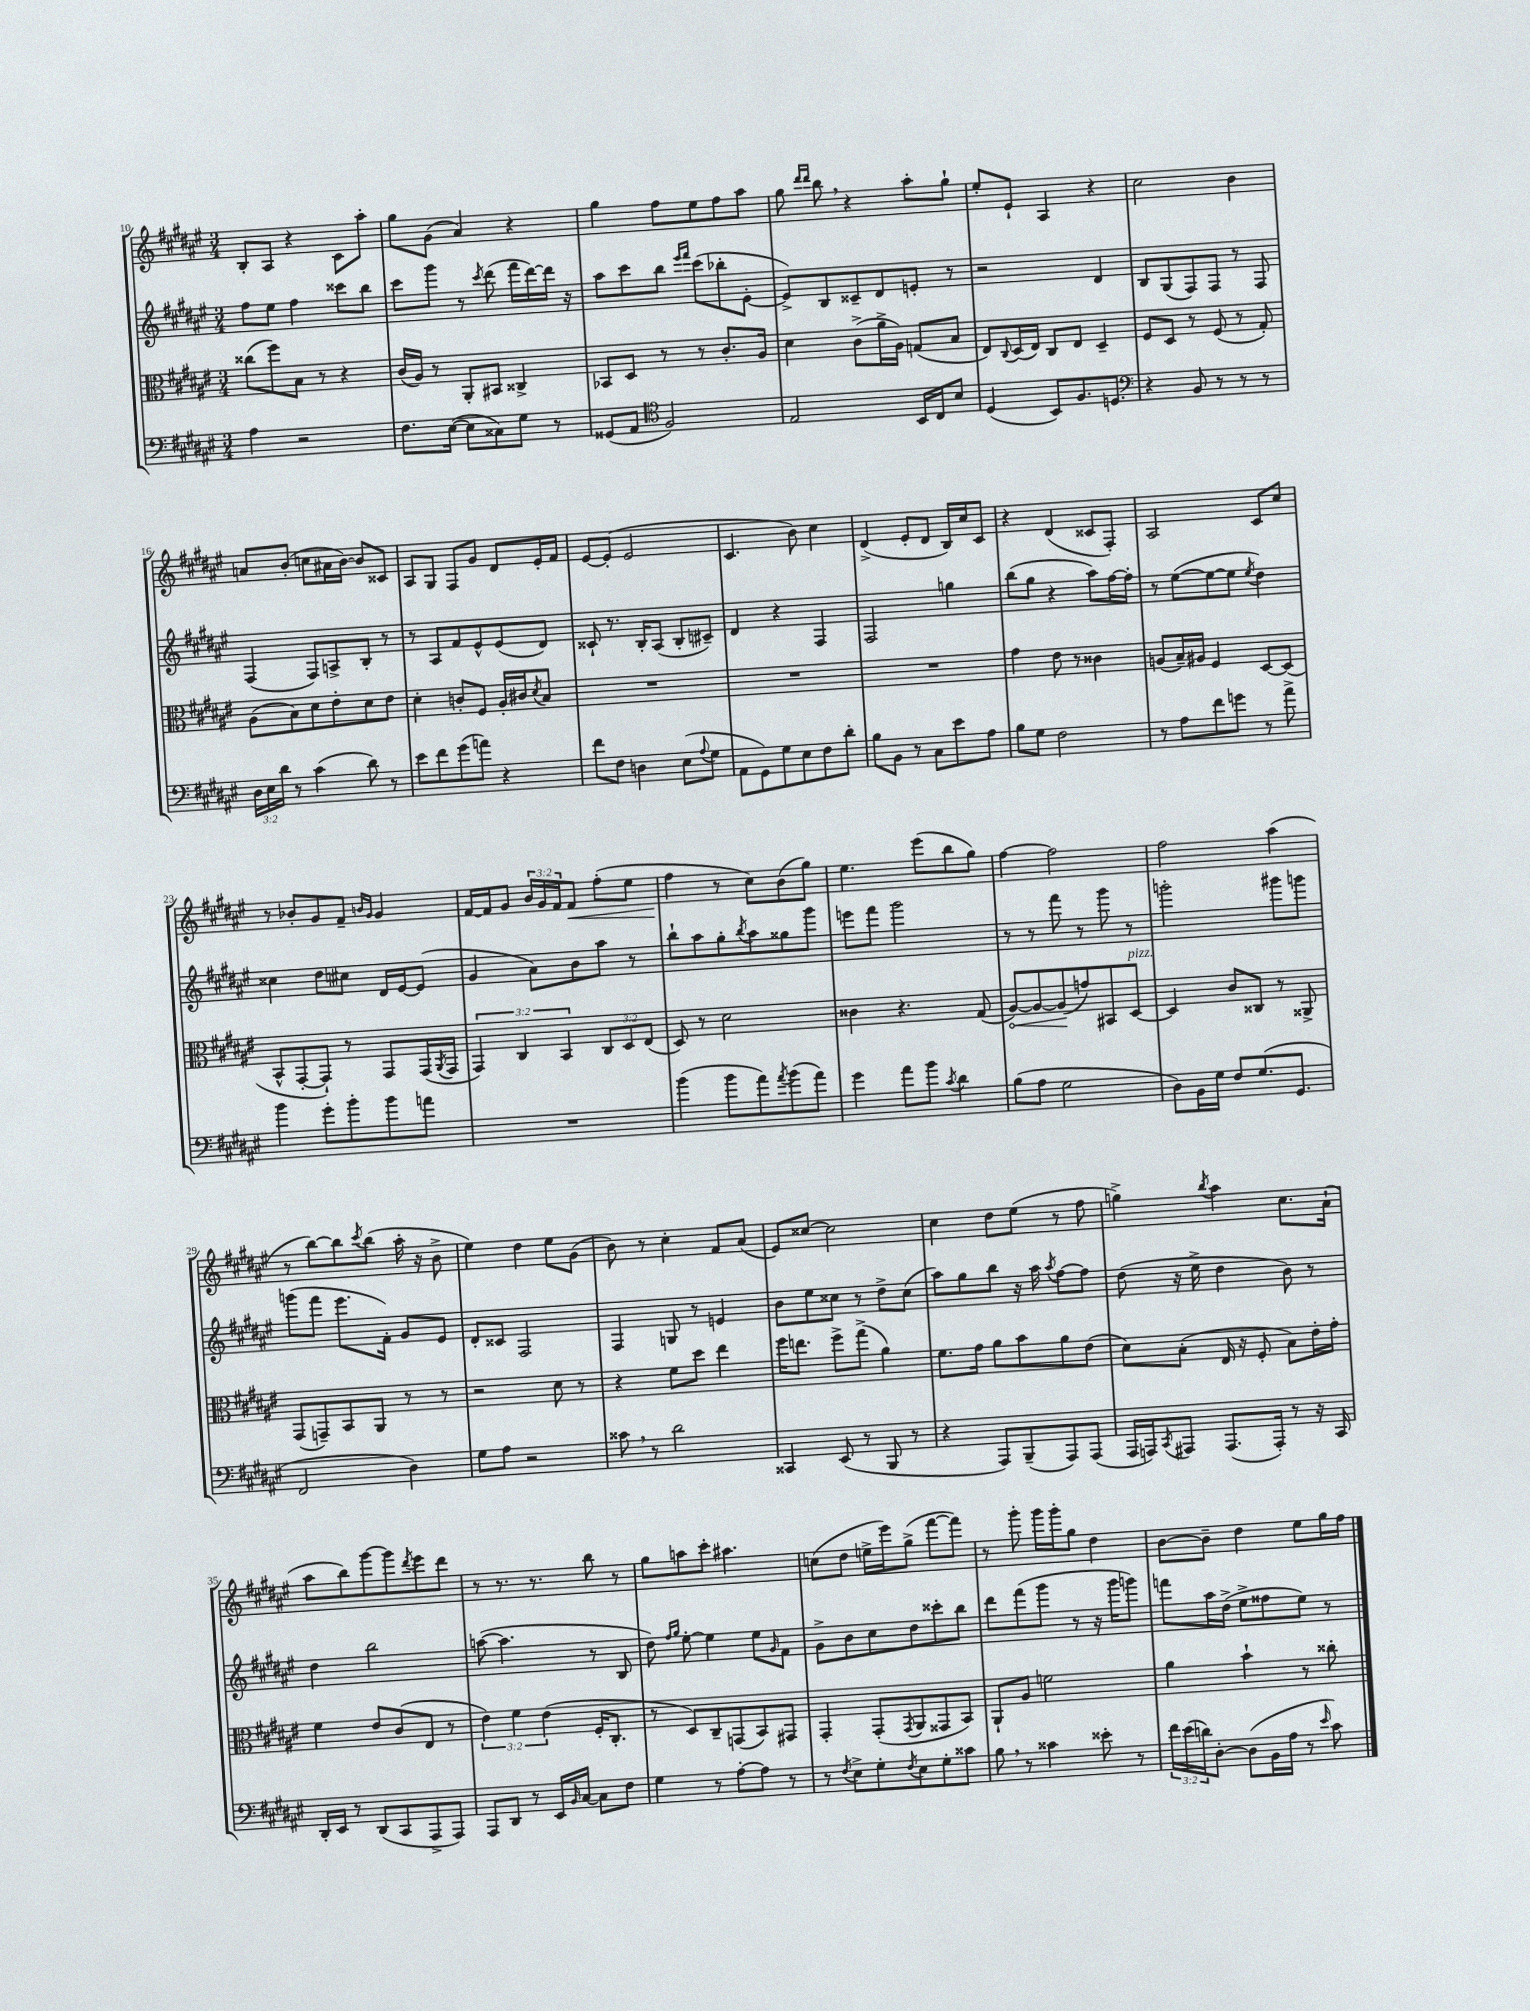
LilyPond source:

<<
\new StaffGroup <<
\new Staff = "s0" {
    \clef treble \key fis \major \numericTimeSignature \time 3/4 \override Staff.TupletNumber.text = #tuplet-number::calc-fraction-text
    b8-. ais8 r4 cis'8 ais''8-. |
    gis''8 gis'8( ais'4) r4 |
    gis''4 fis''8 eis''8 fis''8 ais''8 |
    gis''8 \grace { dis'''16 dis'''16 } b''8 \breathe r4 ais''8-. gis''8-! |
    eis''8-. eis'8-! ais4 r4 |
    cis''2 b'4 |
    a'8 b'8-.( c''8 ais'16 b'16~) b'8 cisis'8 |
    ais8 gis8 fis8 gis'8 dis'8 eis'16-. fis'16 |
    eis'8~ eis'8-.( eis'2 |
    cis'4. b'8) cis''4 |
    dis'4->( eis'8-. dis'8 b16) cis''16 cis'8 |
    r4 dis'4( cisis'8 fis8-.) |
    ais2 cis'8 cis''8 |
    r8 bes'8-. gis'8 fis'8-- \grace { b'16 gis'16 } gis'4 |
    fis'16~ fis'16 gis'8 \tuplet 3/2 { b'16 gis'16 fis'16 } fis'8\< fis''8-.( eis''8 |
    fis''4\! r8 cis''8) b'8( gis''8) |
    eis''4. eis'''8( b''8 gis''8) |
    fis''4~ fis''2 |
    fis''2 ais''4( |
    r8 b''8~) b''8 \acciaccatura { cis'''8 } b''8( ais''16-. r16 b'8-> |
    eis''4) dis''4 eis''8 gis'8( |
    b'8) r8 cis''4-. fis'8 ais'8( |
    eis'8) cisis''8~ cisis''2 |
    cis''4 dis''8 eis''8( r8 fis''8 |
    g''4->) \acciaccatura { b''8 } ais''4 cis''8. ais'16-!( |
    ais''8 b''8) gis'''8~ gis'''8 \acciaccatura { dis'''8 } eis'''8 dis'''8 |
    r8 r8. r8. b''8 r8 |
    gis''8 a''8 cis'''8-. ais''4. |
    c''8( dis''8 e''16-> eis'''16) gis''8->( fis'''8~ fis'''8) |
    r8 gis'''8-. gis'''16 gis'''16-. gis''8 dis''4 |
    b'8~ b'8-- dis''4 eis''8 gis''16 fis''16 \bar "|." |
}
\new Staff = "s1" {
    \clef treble \key fis \major \numericTimeSignature \time 3/4
    fis''8 eis''8 fis''4 cisis'''8 b''8 |
    cis'''8 gis'''8 r8 \acciaccatura { cis'''8 } dis'''8( fis'''16 dis'''16~) dis'''16 r16 |
    ais''8 cis'''8 b''8 \grace { eis'''16 fis'''16 } cis'''8( bes''8-. eis'8~-. |
    eis'8->) b8 cisis'8-- dis'8 e'8-. r8 |
    r2 dis'4 |
    b8 gis8( fis8) fis8 r8 fis8 |
    fis4( fis8) a8-> b8-. r8 |
    r8 ais8 fis'8 eis'8-^ eis'8( dis'8) |
    cisis'8-! r8. b16-. ais8( b8-. cis'8--) |
    dis'4 r4 fis4 |
    fis2 g''4 |
    b''8( gis''8 r4 ais''8) fis''16~ fis''16-. |
    r8 eis''8~( eis''8~ eis''8 \acciaccatura { eis''8 } dis''4) |
    cisis''4 dis''8 cis''8 dis'16 eis'16~ eis'8( |
    gis'4 ais'8) b'8 ais''8 r8 |
    b''8-! ais''8 gis''8-. \acciaccatura { b''8 } ais''8 gisis''8 gis'''8 |
    e'''8 fis'''8 gis'''2 |
    r8 r8 fis'''8 r8 gis'''8 r8 |
    g'''2-. gis'''8 g'''8 |
    g'''8( fis'''8 eis'''8. fis'16-.) gis'8 eis'8 |
    dis'8-. cisis'8 fis2 |
    fis4 g8 r8 e'4 |
    b'8 eis''8 cisis''8 r8 dis''8-> cisis''8( |
    ais''8) gis''8 b''8 r16 ais''16 \acciaccatura { ais''8 } fis''8~ fis''8 |
    dis''8( r16 eis''16-> dis''4 b'8) r8 |
    dis''4 b''2 |
    a''8~( a''4. r8 b8 |
    dis''8) \grace { fis''16 gis''16 } eis''8~-. eis''4 eis''8 \grace { gis'16 } fis'8 |
    gis'8-> b'8 cis''8 dis''8 cisis'''8-. b''8 |
    dis'''8 fis'''8( gis'''8 r8 r16 gis'''16 g'''8) |
    f'''8 ais''16 dis''16->( eis''8-> fisis''8 eis''8) r8 \bar "|." |
}
\new Staff = "s2" {
    \clef alto \key fis \major \numericTimeSignature \time 3/4 \override Staff.TupletNumber.text = #tuplet-number::calc-fraction-text
    cisis''8( fis''8) b8 r8 r4 |
    cis'16( ais16) r8 ais,8-. bis,8 cisis4-> |
    bes,8 dis8 r8 r8 cis'8.-. ais16 |
    dis'4 cis'8->( ais'16-> ais16) g8( b8 |
    eis8) \appoggiatura { cis8 } dis16( eis16) cis8 eis8 dis4-- |
    fis8 dis8 r8 fis8( r8 gis8-.) |
    ais8( b8) dis'8 eis'8-. dis'8 eis'8 |
    dis'4-. c'8-. fis8 ais16-. cis'16 \acciaccatura { dis'8 } b8 |
    R2. |
    R2. |
    R2. |
    gis'4 eis'8 r8 cisis'4 |
    a8( b16--) ais16 fis4 dis8~ dis8( |
    b,8-^ gis,8~-. gis,8-!) r8 gis,8 gis,16( \acciaccatura { ais,8 } gis,16 |
    \tuplet 3/2 { gis,4) cis4 b,4 } \tuplet 3/2 { cis8 dis8 eis8( } |
    dis8) r8 dis'2 |
    cisis'4 r4. gis8( |
    \once \override Hairpin.circled-tip = ##t ais8~\<) ais8~ ais8\!( g'8) bis,8 dis8~^\markup { \italic "pizz." } |
    dis4 cis'8 cisis8 r8 aisis,8-> |
    gis,8( g,8--) b,8 ais,8 r8 r8 |
    r2 dis'8 r8 |
    r4 fis'8 dis''8 eis''4 |
    fis''16 e''8. fis''8-> gis''8->( ais'4) |
    fis'8. gis'16 ais'8 b'8 ais'8 eis'8( |
    dis'8) b8-.( eis16 r16 fis8-. b8) eis'16-. gis'16-. |
    fis'4 eis'8 cis'8( eis8 r8 |
    \tuplet 3/2 { eis'4) fis'4 eis'4( } fis16-. cis8.-. |
    r8 dis8) cis8-- g,8( b,8) gis,8 |
    gis,4-. gis,8-.( \acciaccatura { gis,8 } ais,8 gisis,8 b,8) |
    ais,8-! ais8 f'2 |
    ais'4 b'4-! r8 cisis''8-. \bar "|." |
}
\new Staff = "s3" {
    \clef bass \key fis \major \numericTimeSignature \time 3/4 \override Staff.TupletNumber.text = #tuplet-number::calc-fraction-text
    ais4 r2 |
    fis8. eis16~( eis8 cisis8) gis8 r8 |
    gisis,8( ais,8 \clef tenor fis2) |
    eis2 b,16 cis16 b8 |
    dis4( b,8) fis8. d8. |
    \clef bass r4 b,8 r8 r8 r8 |
    \tuplet 3/2 { dis16 eis16 dis'16 } r8 cis'4( dis'8) r8 |
    eis'8 fis'8 gis'8( a'8) r4 |
    fis'8 fis8 d4 eis8( \appoggiatura { ais8 } gis8 |
    ais,8 gis,8) gis8 eis8 fis8 dis'8-. |
    b8 b,8 r8 cis8 eis'8 ais8 |
    b8 gis8 fis2 |
    r8 ais8 fis'8 g'8 r8 ais'8-> |
    b'4 gis'8-. b'8-. b'8 a'8 |
    R2. |
    b'4( b'8 ais'8) \acciaccatura { ais'8 } b'8( ais'8) |
    gis'4 ais'8 b'8 \acciaccatura { cis'8 } dis'4 |
    b8( ais8 gis2 |
    dis8) b,16 gis16 fis8 gis8.( gis,8. |
    fis,2 dis4) |
    gis8 ais8 r2 |
    cisis'8 \breathe r8 dis'2 |
    cisis,4 eis,8( r8 b,,8 r8 |
    r4 ais,,8) b,,8--( ais,,8) ais,,8( |
    ais,,16 a,,16) \acciaccatura { cis,8 } ais,,8 ais,,8.( ais,,16-.) r8 r16 cis,16 |
    dis,16-. eis,16 r8 dis,8( cis,8 ais,,8-> ais,,8) |
    ais,,8 dis,8 r8 eis,16 \grace { b,16 } cis16~ cis8 fis8 |
    gis4 r8 ais8~-. ais8 r8 |
    r8 \acciaccatura { fis8 } eis8-> gis8-. \acciaccatura { fis8 } eis8 gis8-. cisis'8 |
    b8 \breathe r8 cisis'4 eisis'8-. r8 |
    \tuplet 3/2 { fis'16 eis'16( d'16) } dis8~-. dis8( b,16 ais16 r8 \grace { eis'16 } cis'8) \bar "|." |
}
>>
>>
\layout { \context { \Score currentBarNumber = #10 } }
